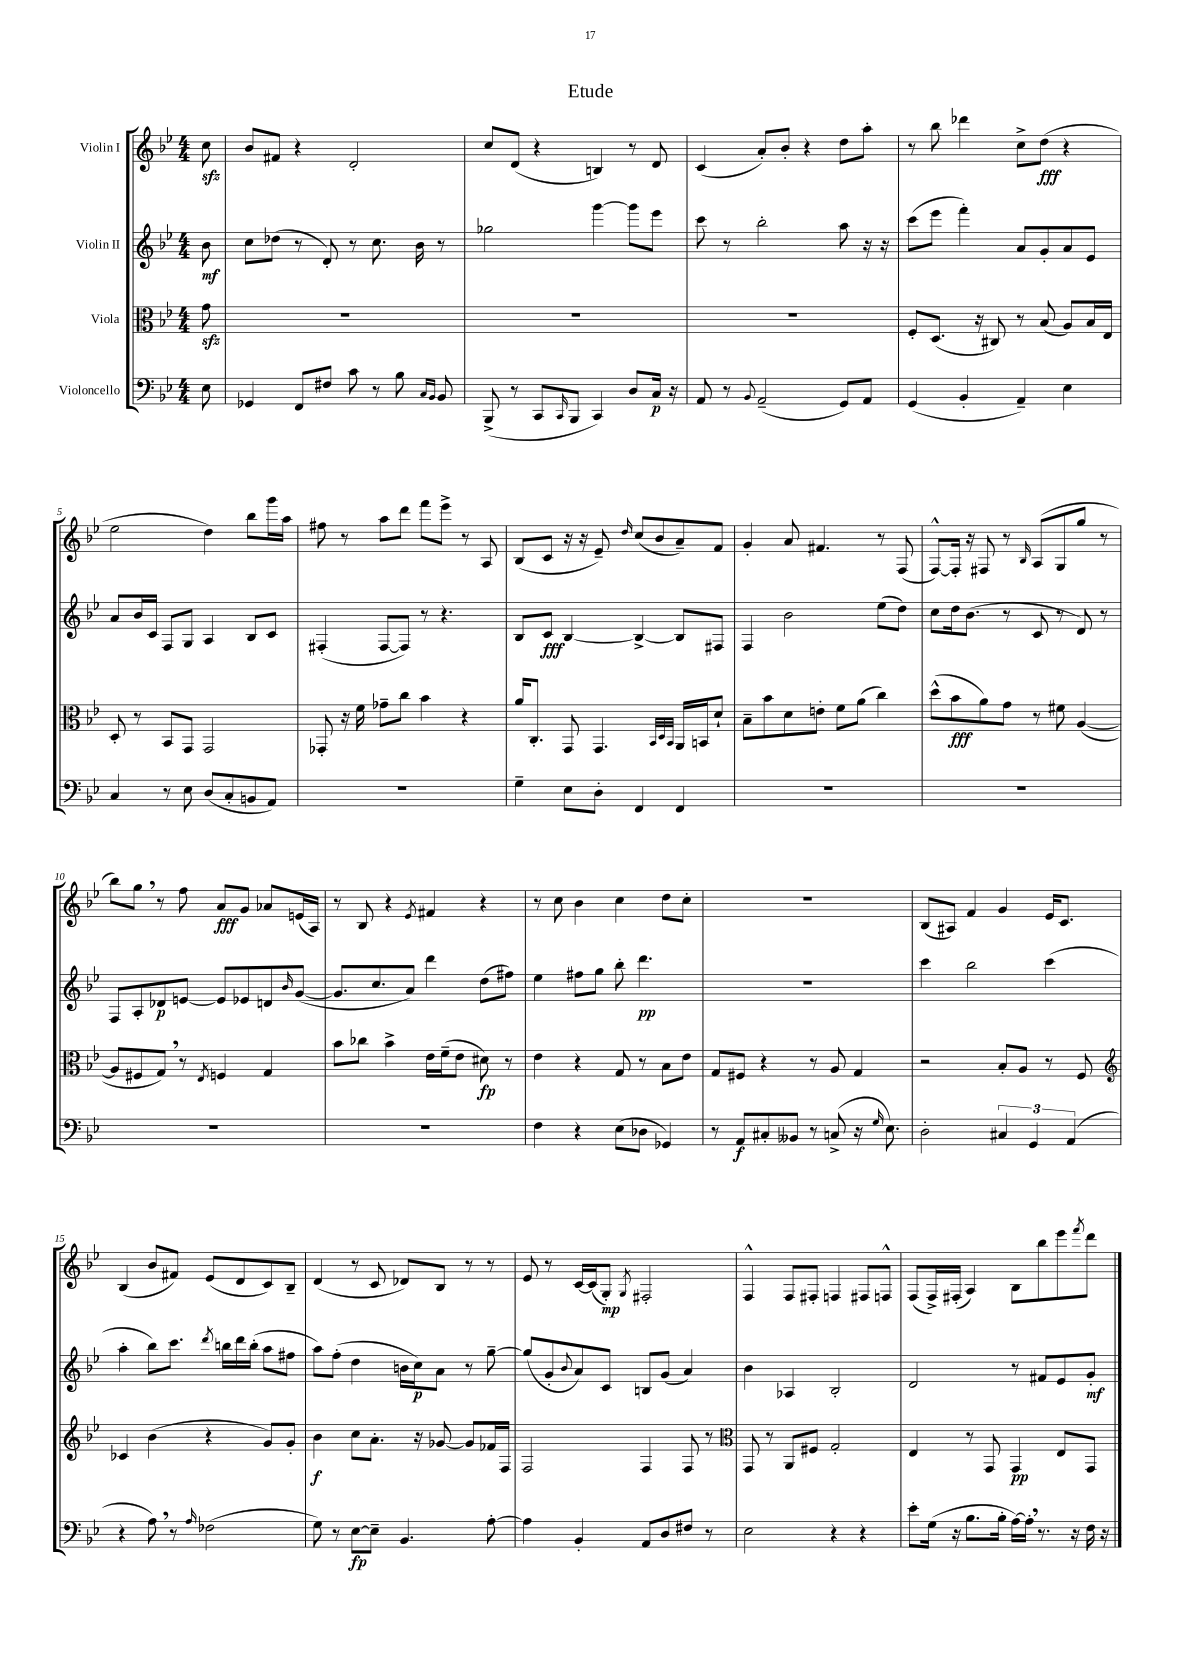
\header { title = "Etude" }
<<
\new StaffGroup <<
\new Staff = "s0" \with { instrumentName = "Violin I" } {
    \clef treble \key bes \major \numericTimeSignature \time 4/4 \partial 8
    c''8\sfz |
    bes'8 fis'8 r4 d'2-. |
    c''8 d'8( r4 b4) r8 d'8 |
    c'4( a'8-.) bes'8-. r4 d''8 a''8-. |
    r8 bes''8 des'''4 c''8-> d''8\fff( r4 |
    ees''2 d''4) bes''8 g'''16 a''16 |
    fis''8 r8 a''8 d'''8 f'''8 ees'''8-> r8 a8 |
    bes8( c'8 r16 r16 ees'8--) \grace { d''16 } c''8( bes'8 a'8--) f'8 |
    g'4-. a'8 fis'4. r8 f8( |
    f8~-^) f16-. r16 fis8 r8 \grace { bes16 } a8( g8 g''8 r8 |
    bes''8) g''8 \breathe r8 f''8 a'8\fff g'8 aes'8 e'16( a16) |
    r8 bes8 r4 \acciaccatura { ees'8 } fis'4 r4 |
    r8 c''8 bes'4 c''4 d''8 c''8-. |
    R1 |
    bes8( ais8) f'4 g'4 ees'16 c'8. |
    bes4( bes'8 fis'8) ees'8( d'8 c'8) bes8-- |
    d'4( r8 c'8 des'8) bes8 r8 r8 |
    ees'8 r8 c'16~ c'16( g8-.\mp) \acciaccatura { g8 } fis2-. |
    f4-^ f8 fis8-. f4 fis8 f8-^ |
    f8( f16->) fis16-.( a4) bes8 bes''8 ees'''8 \acciaccatura { f'''8 } d'''8 \bar "|." |
}
\new Staff = "s1" \with { instrumentName = "Violin II" } {
    \clef treble \key bes \major \numericTimeSignature \time 4/4 \partial 8
    bes'8\mf |
    c''8 des''8( r8 d'8-.) r8 c''8. bes'16 r8 |
    ges''2 g'''4~ g'''8 ees'''8 |
    c'''8 r8 bes''2-. a''8 r16 r16 |
    c'''8( ees'''8 f'''4-.) a'8 g'8-. a'8 ees'8 |
    a'8 bes'16 c'16 f8 g8 a4 bes8 c'8 |
    fis4-.( fis8~ fis8) r8 r4. |
    bes8 c'8\fff bes4~ bes4~-> bes8 fis8 |
    f4 bes'2 ees''8( d''8) |
    c''8 d''16 bes'8.( r8 c'8 r8 d'8) r8 |
    f8 a8-. des'8\p e'8~ e'8 ees'8 d'8 \grace { bes'16 } g'8~( |
    g'8. c''8. a'8) d'''4 d''8( fis''8) |
    ees''4 fis''8 g''8 bes''8-. d'''4.\pp |
    R1 |
    c'''4 bes''2 c'''4( |
    a''4-. bes''8) c'''8. \acciaccatura { d'''8 } b''16 d'''16 b''16-.( a''8 fis''8 |
    a''8) f''8-.( d''4 b'16 c''16\p) a'8 r8 g''8~-- |
    g''8( g'8-. \appoggiatura { bes'8 } a'8) c'8 b8 g'8( a'4) |
    bes'4 aes4 bes2-. |
    d'2 r8 fis'8 ees'8 g'8-.\mf \bar "|." |
}
\new Staff = "s2" \with { instrumentName = "Viola" } {
    \clef alto \key bes \major \numericTimeSignature \time 4/4 \partial 8
    g'8\sfz |
    R1 |
    R1 |
    R1 |
    f8-. d8.( r16 cis8) r8 bes8( a8) bes16 ees16 |
    d8-. r8 bes,8 g,8 g,2 |
    ges,8-. r16 f'16 ges'8-- c''8 bes'4 r4 |
    a'16 c8.-. g,8 g,4. \grace { bes,32 d32 bes,32 } a,16 b,16 d'8-! |
    bes8-- bes'8 d'8 e'8-. f'8 a'8( c''4) |
    d''8-^( bes'8\fff a'8) g'8 r8 fis'8 a4~( |
    a8 fis8 g8) \breathe r8 \acciaccatura { ees8 } f4 g4 |
    bes'8 ces''8 bes'4-> ees'16 f'16--( ees'8 dis'8\fp) r8 |
    ees'4 r4 g8 r8 bes8 ees'8 |
    g8 fis8 r4 r8 a8 g4 |
    r2 bes8-. a8 r8 f8 |
    \clef treble ces'4 bes'4( r4 g'8) g'8-. |
    bes'4\f c''8 a'8.-. r16 ges'8~ ges'8 fes'16 f16 |
    f2 f4 f8 r8 |
    \clef alto g,8 r8 a,8 fis8 g2-. |
    ees4 r8 g,8 g,4\pp ees8 g,8 \bar "|." |
}
\new Staff = "s3" \with { instrumentName = "Violoncello" } {
    \clef bass \key bes \major \numericTimeSignature \time 4/4 \partial 8
    ees8 |
    ges,4 f,8 fis8 c'8 r8 bes8 \grace { c16 bes,16 } bes,8 |
    bes,,8->( r8 c,8 \grace { c,16 } bes,,8 c,4) d8 c16\p r16 |
    a,8 r8 \appoggiatura { bes,8 } a,2--( g,8) a,8 |
    g,4( bes,4-. a,4--) ees4 |
    c4 r8 ees8 d8( c8-. b,8 a,8) |
    R1 |
    g4-- ees8 d8-. f,4 f,4 |
    R1 |
    R1 |
    R1 |
    R1 |
    f4 r4 ees8( des8 ges,4) |
    r8 a,8\f cis8-. beses,8 r8 c8->( r16 \grace { g16 } ees8.) |
    d2-. \tuplet 3/2 { cis4 g,4 a,4( } |
    r4 a8) \breathe r8 \grace { a16 } fes2( |
    g8) r8 ees8~\fp ees8-- bes,4. a8~-. |
    a4 bes,4-. a,8 d8 fis8 r8 |
    ees2 r4 r4 |
    ees'8-. g16( r16 bes8. bes16-. a16~) a16-. \breathe r8. r16 f16 r16 \bar "|." |
}
>>
>>
